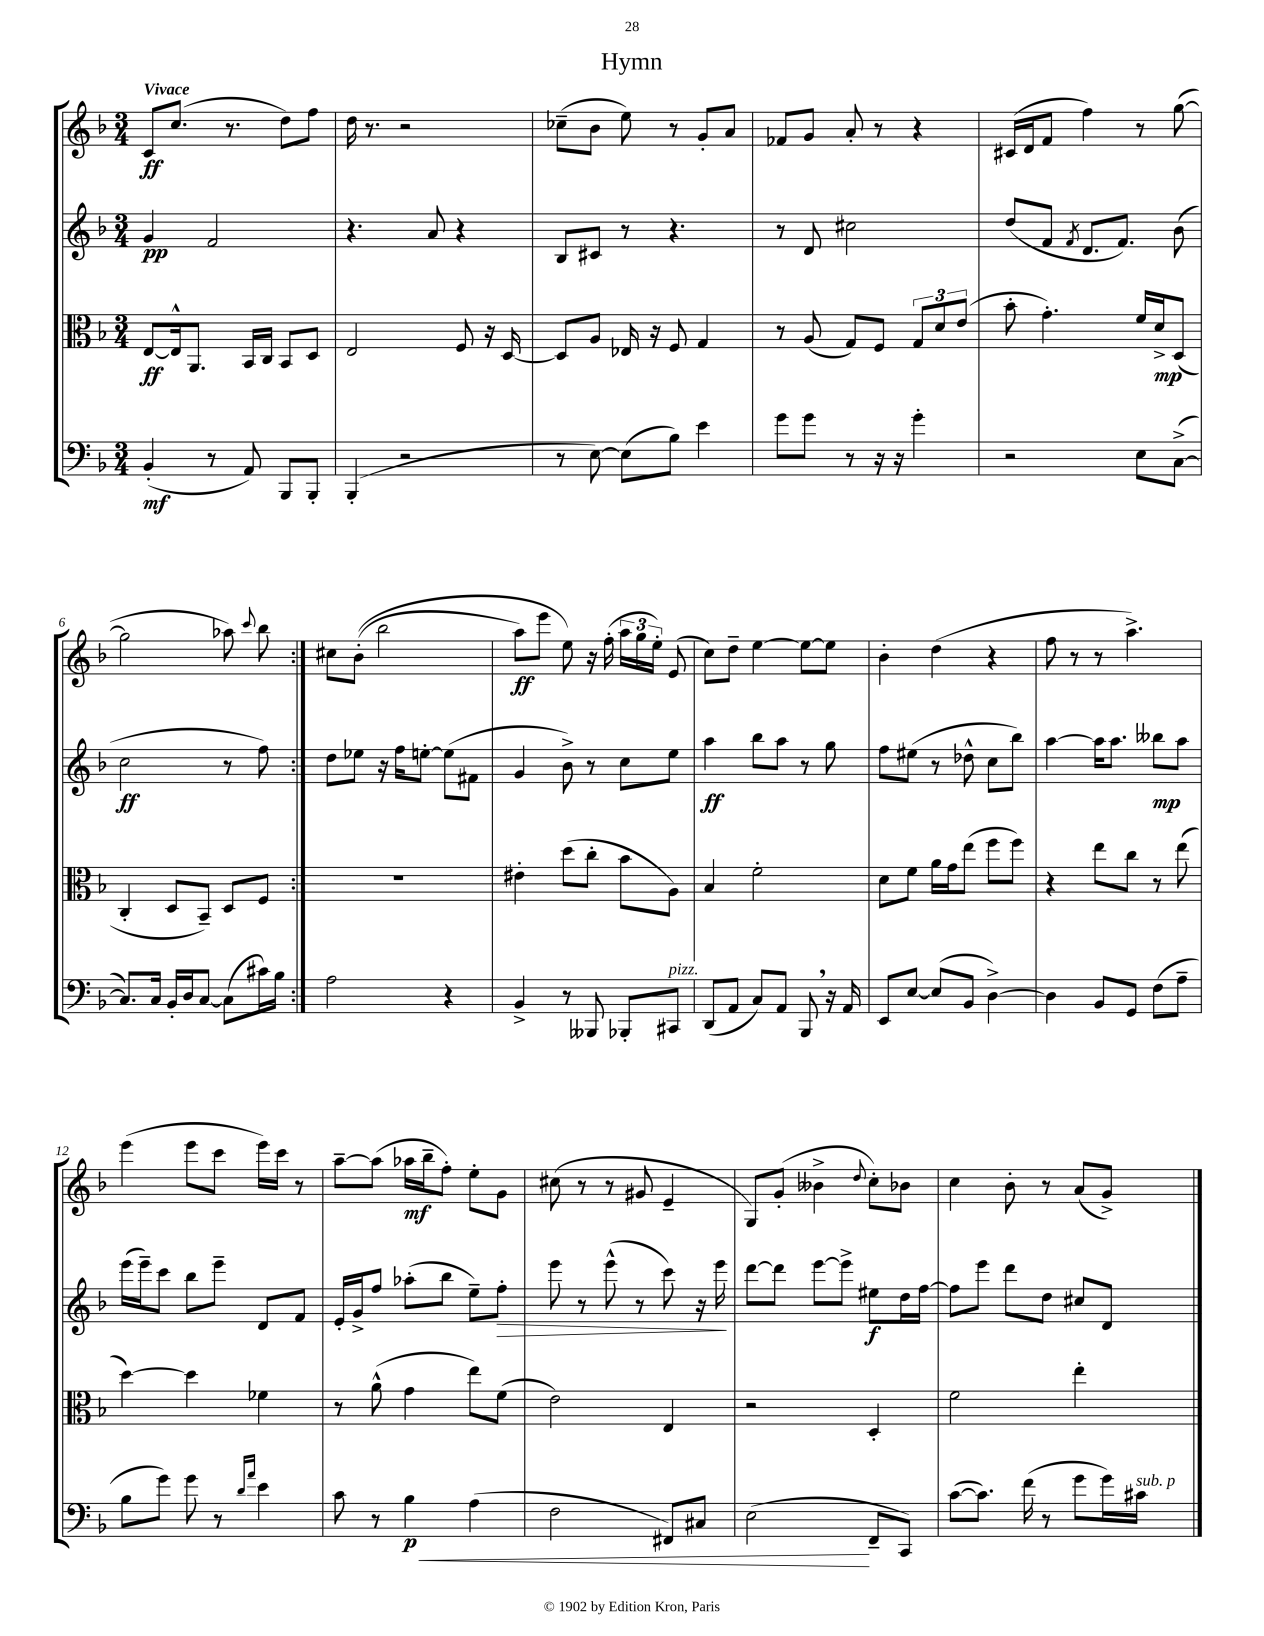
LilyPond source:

\header { title = "Hymn" }
<<
\new StaffGroup <<
\new Staff = "s0" {
    \clef treble \key f \major \numericTimeSignature \time 3/4 \tempo "Vivace"
    \autoBeamOff \repeat volta 2 { c'8[\ff c''8.]( r8. d''8[) f''8] |
    d''16 r8. r2 |
    ces''8[--( bes'8] e''8) r8 g'8[-. a'8] |
    fes'8[ g'8] a'8-. r8 r4 |
    cis'16[( d'16 f'8] f''4) r8 g''8~( |
    g''2 aes''8) \appoggiatura { c'''8 } bes''8 | }
    cis''8[ bes'8]-.(\( bes''2 |
    a''8[\ff) e'''8] e''8\) r16 f''16-.( \tuplet 3/2 { a''16[ g''16 e''16]-.) } e'8( |
    c''8[) d''8]-- e''4~ e''8[~ e''8] |
    bes'4-. d''4( r4 |
    f''8 r8 r8 a''4.->) |
    e'''4( e'''8[ c'''8] e'''16[) c'''16] r8 |
    a''8[~-- a''8]( aes''16[\mf bes''16-- f''8]-.) e''8[-. g'8] |
    cis''8( r8 r8 gis'8 e'4-- |
    g8[) g'8]-.( beses'4-> \appoggiatura { d''8 } c''8[-.) bes'8] |
    c''4 bes'8-. r8 a'8[( g'8]->) \bar "|." |
}
\new Staff = "s1" {
    \clef treble \key f \major \numericTimeSignature \time 3/4
    \autoBeamOff \repeat volta 2 { g'4\pp f'2 |
    r4. a'8 r4 |
    bes8[ cis'8] r8 r4. |
    r8 d'8 cis''2 |
    d''8[( f'8] \acciaccatura { f'8 } d'8.[ f'8.]) bes'8( |
    c''2\ff r8 f''8) | }
    d''8[ ees''8] r16 f''16[ e''8]~-. e''8[( fis'8] |
    g'4 bes'8->) r8 c''8[ e''8] |
    a''4\ff bes''8[ a''8] r8 g''8 |
    f''8[ eis''8]( r8 des''8-^ c''8[ bes''8]) |
    a''4~ a''16[ a''8.] beses''8[\mp a''8] |
    e'''16[( e'''16--) c'''8] bes''8[ e'''8]-- d'8[ f'8] |
    e'16[-. g'16-> f''8] aes''8[-.( bes''8] e''8[--) f''8]-.\> |
    e'''8 r8 e'''8-^( r8 c'''8) r16 e'''16\! |
    d'''8[~ d'''8] e'''8[~ e'''8]-> eis''8[\f d''16 f''16]~ |
    f''8[ e'''8] d'''8[ d''8] cis''8[ d'8] \bar "|." |
}
\new Staff = "s2" {
    \clef alto \key f \major \numericTimeSignature \time 3/4
    \autoBeamOff \repeat volta 2 { e8[~\ff e16-^ a,8.] bes,16[ c16] bes,8[ d8] |
    e2 f8 r16 d16~ |
    d8[ a8] ees16 r16 f8 g4 |
    r8 a8( g8[) f8] \tuplet 3/2 { g8[ d'8 e'8]( } |
    bes'8-. g'4.-.) f'16[ d'16->\mp d8]( |
    c4-. d8[ bes,8]--) d8[ f8] | }
    R2. |
    eis'4-. d''8[( c''8]-. bes'8[ a8]) |
    bes4 f'2-. |
    d'8[ f'8] a'16[ g'16 e''8]( f''8[ f''8]) |
    r4 e''8[ c''8] r8 e''8( |
    d''4~) d''4 fes'4 |
    r8 a'8-^( g'4 e''8[) f'8]( |
    e'2) e4 |
    r2 d4-. |
    f'2 e''4-. \bar "|." |
}
\new Staff = "s3" {
    \clef bass \key f \major \numericTimeSignature \time 3/4
    \autoBeamOff \repeat volta 2 { bes,4-.\mf( r8 a,8) bes,,8[ bes,,8]-. |
    bes,,4-.( r2 |
    r8 e8~) e8[( bes8]) e'4 |
    g'8[ g'8] r8 r16 r16 g'4-. |
    r2 e8[ c8]~->( |
    c8.[) c16] bes,16[-. d16 c8]~ c8[( cis'16) bes16] | }
    a2 r4 |
    bes,4-> r8 beses,,8 bes,,8[-. cis,8]^\markup { \italic "pizz." } |
    d,8[( a,8] c8[) a,8] bes,,8 \breathe r16 a,16 |
    e,8[ e8]~ e8[( bes,8] d4~->) |
    d4 bes,8[ g,8] f8[( a8]-- |
    bes8[ g'8]) g'8 r8 \grace { d'16[ a'16] } e'4 |
    c'8 r8 bes4\p\< a4( |
    f2 fis,8[) cis8] |
    e2\!( f,8[-- c,8]) |
    c'8[~( c'8.]) f'16( r8 g'8[ g'16) cis'16]^\markup { \italic "sub. p" } \bar "|." |
}
>>
>>
